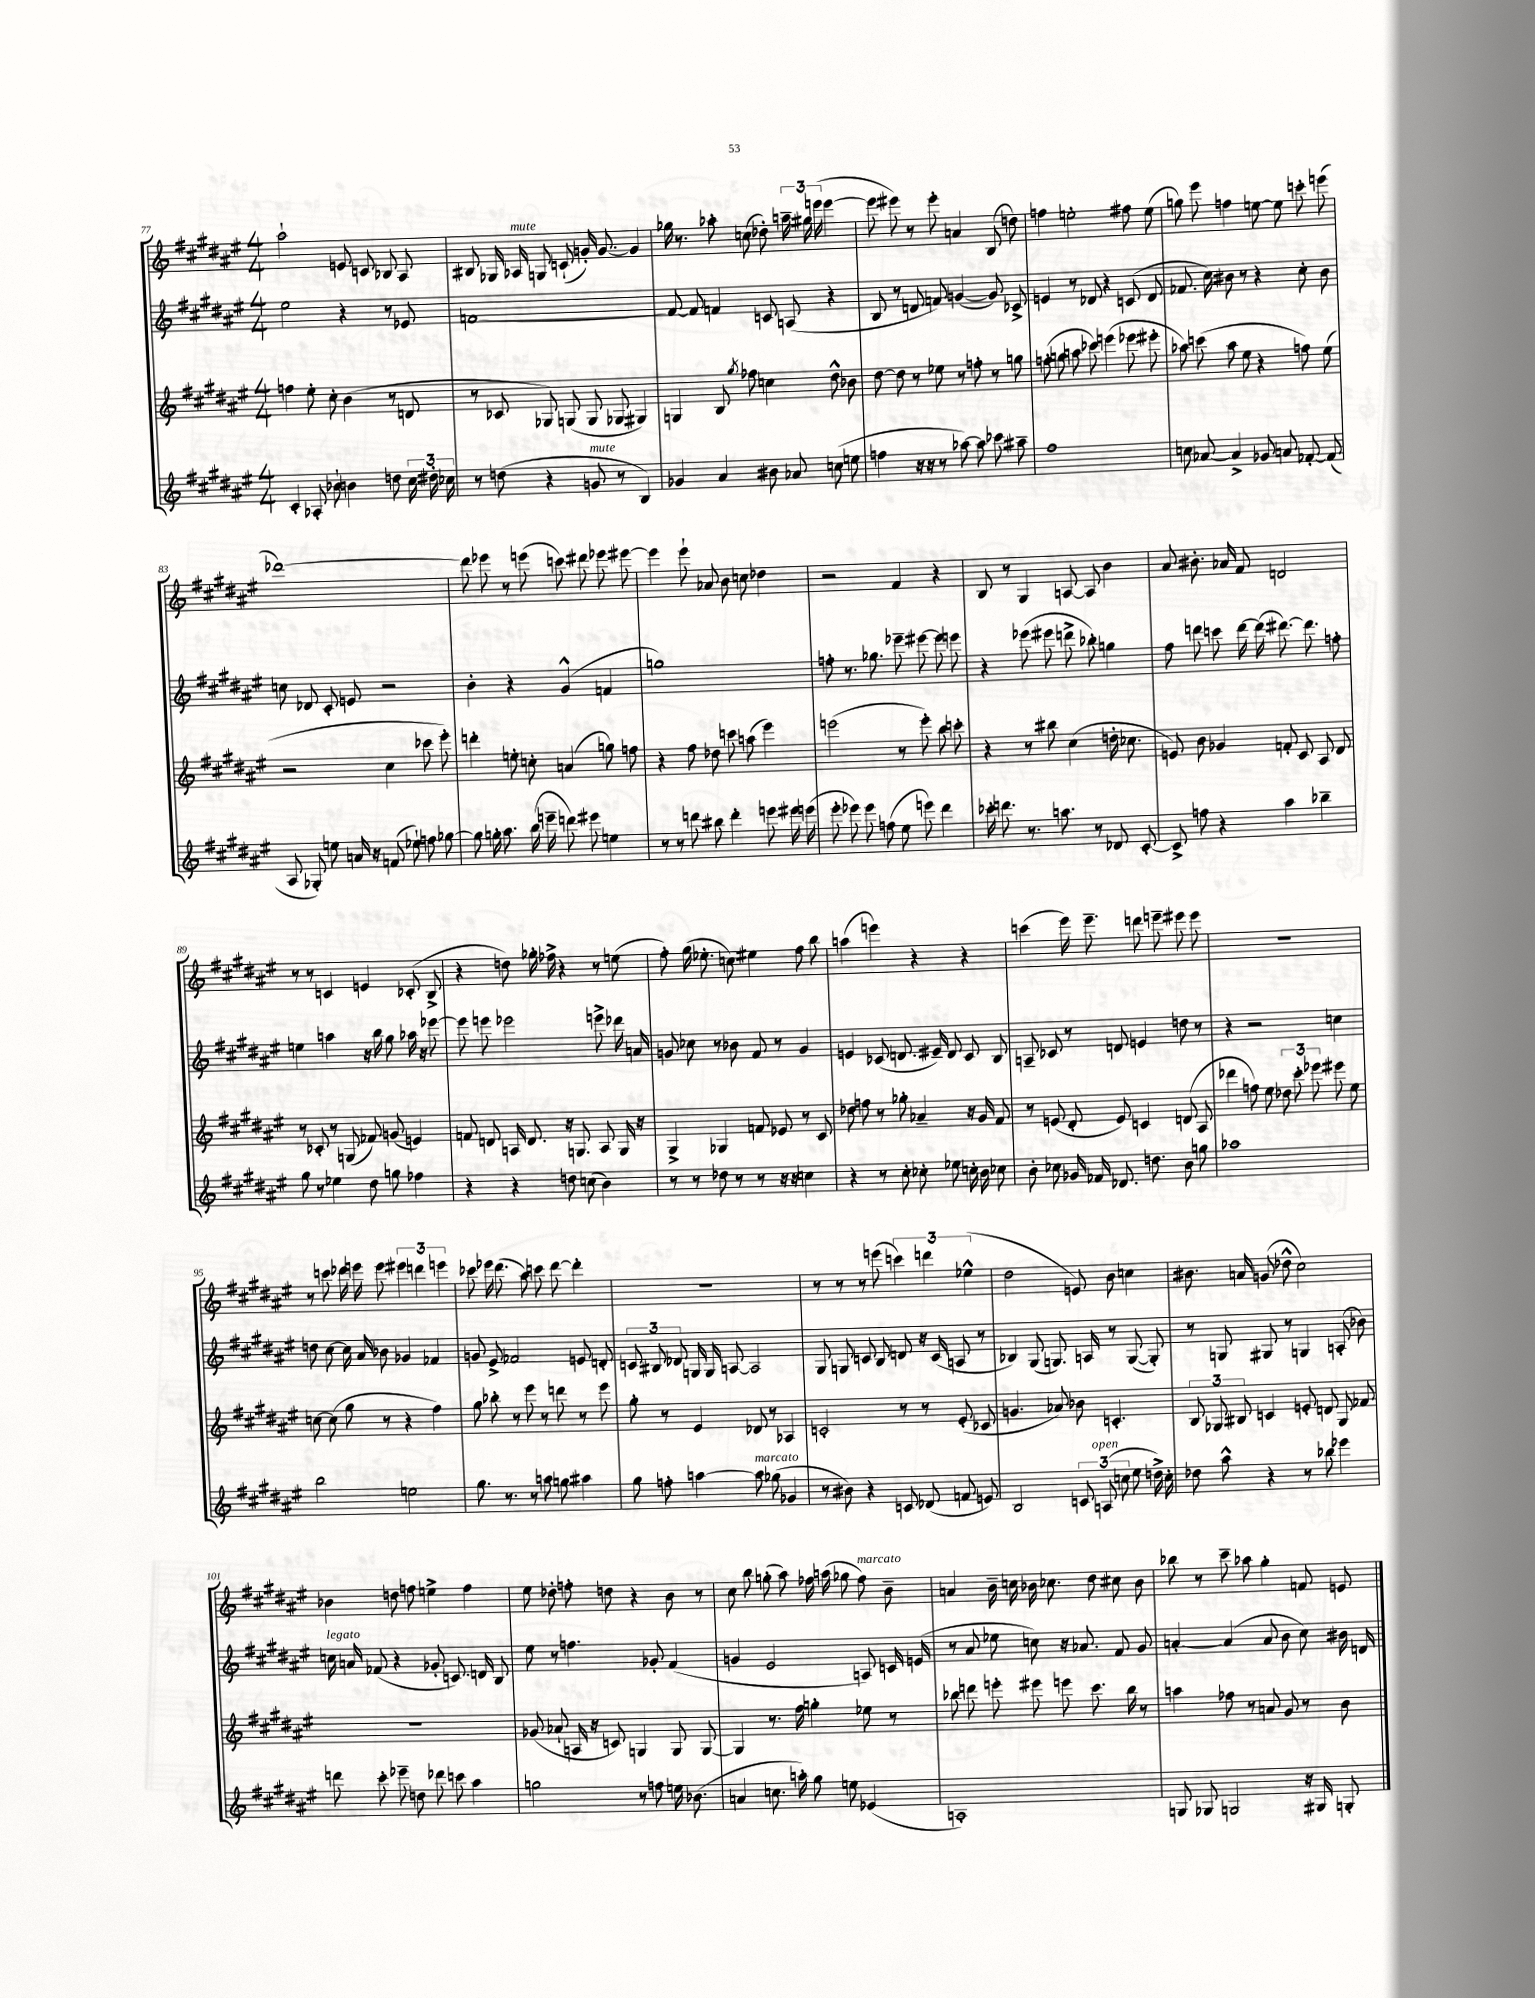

**kern	**kern	**kern	**kern
*staff4	*staff3	*staff2	*staff1
*clefG2	*clefG2	*clefG2	*clefG2
*k[f#c#g#d#a#e#]	*k[f#c#g#d#a#e#]	*k[f#c#g#d#a#e#]	*k[f#c#g#d#a#e#]
*M4/4	*M4/4	*M4/4	*M4/4
4c#'	4ff	2ee#	2aa#`
8A-'	8ee#'	.	.
8b-`	8cc#'	.	.
4b	(4b	4r	8e
.	.	.	8c
8dd	8r	8r	8B-
24cc#	8d	8e-	8A#
24dd#'	.	.	.
24cc-	.	.	.
=	=	=	=
8r	8r	[1f	8B#
(8dd	8c-	.	16G-
.	.	.	16A-
4r	8G-)	.	8G
.	(8G	.	(8c`
8g	8G	.	16g')
.	.	.	[8.g
8r	8G-	.	.
4B)	4G#)	.	4g]
=	=	=	=
4g-	4G	8f_	16gg-
.	.	.	8.r
.	.	8f]	.
4a#	8B	4f	8aa-'
.	8qgg#	.	.
.	8ff-	.	(8cc
8b#	4cc	8c	8dd-')
8a-	.	(8A	24aa~
.	.	.	24gg#
.	.	.	(24eee
(8cc	8dd#^^	4r	[4eee
8ee	8b-	.	.
=	=	=	=
4ff	[8dd#	8B	8eee]
.	8dd#]	8r	8eee#)
16r	8r	8d	8r
16r	.	.	.
8r	8ee-	8f)	8eee#'
[8aa-)	8r	([4g	4a
8aa-]	8ff'	.	.
8ccc-	8r	8g])	(8B
8aa#~	8gg	8c-^	8dd)
=	=	=	=
1ff#	(8ff'	4e	4ff
.	8gg	.	.
.	8aa	8r	2ee'
.	8ccc-)	8d-	.
.	(4eee	4r	.
.	8eee-	(8c	8ff#
.	8eee#'	8d-	(8ee
=	=	=	=
8cc	8aa-)	8.f-	8gg)
[8a-	(8ccc	.	8eee#
.	.	16cc#)	.
4a-^]	8aa-	8b#	4ff
.	8ee#	8r	.
8g-	4r	4r	[8ee
8a	.	.	8ee]
[8f-'	8ff)	8cc#'	8ccc'
(8f-]	(8ee#	8b#	(8eee
=	=	=	=
8A#	2r	8cc	[1ddd-)
8G-')	.	8d-	.
8ee	.	8c#'	.
16a	.	8e	.
16r	.	.	.
(8f	4cc#	2r	.
8ee-`)	.	.	.
8ff	8ccc-	.	.
[8gg-	8eee#')	.	.
=	=	=	=
8gg-]	4ddd'	4b'	8ddd-]
16gg'	.	.	8eee-
8.aa#	.	.	.
.	8ee'	4r	8r
(16bb	8cc'	.	(8eee
16eee~	.	.	.
8ddd)	(4a	(4g#^^	8ccc)
8eee#	.	.	8ddd#
4ee	8gg)	4f	8eee-
.	8ff	.	[8eee#
=	=	=	=
8r	4r	1gg)	4eee#]
8r	.	.	.
8ddd	8ff#	.	8eee#`
8bb#	8dd-	.	8a-
4ddd'	8ccc	.	8b
.	(8aa	.	8cc
8eee	4eee#)	.	4dd-
16eee#	.	.	.
(16eee	.	.	.
=	=	=	=
8eee#'	(2eee	8ff'	2r
8eee-)	.	8.r	.
8eee-	.	.	.
.	.	8.gg-	.
(8ff	.	.	.
8ee#	8r	8eee-~	4f#
8eee)	8eee')	[8eee#	.
4ddd#	8bb	8eee#]	4r
.	8ccc'	8eee	.
=	=	=	=
16ccc-'	4r	4r	8B
8.ddd	.	.	.
.	.	.	8r
8.r	8r	(8eee-	4G#
.	8bb#	8eee#	.
8.aa	.	.	.
.	(4cc#	8ddd^	[8A
8r	.	8bb-')	8A]
8d-	16dd'	4gg	4b
.	8.cc-	.	.
[8c#'	.	.	.
=	=	=	=
8c#^]	8e)	8ff#	8a#
8ff	8b	8ddd	8.b#'
4r	4g-	8ccc	.
.	.	.	16a-
.	.	[16ddd	8f#
.	.	(16ddd]	.
4aa#	8f'	[8.ddd#)	2d
.	8c#	.	.
.	.	8.ddd#]	.
4bb-~	8A#	.	.
.	8d#	8ff'	.
=	=	=	=
8gg#	8r	4ee	8r
8r	8c-'	.	8r
4ee-	8r	4aa	4c
.	(8G	.	.
8dd#	8f-)	16r	4e
.	.	16bb	.
8gg	(8g	8gg#	.
4ff-	4e)	16aa-	(8c-'
.	.	16r	.
.	.	[8eee-	8B^
=	=	=	=
4r	8f	8eee-]	4r
.	8d	8eee	.
4r	16A	2eee-	8dd)
.	8.d	.	.
.	.	.	16gg-'
.	.	.	16ff-^
8dd	16r	.	4r
.	8.G	.	.
(8cc	.	.	.
4b)	8A	8eee^	8r
.	16G	16ddd-	(8ee
.	16r	16a	.
=	=	=	=
8r	4G#^	8g	8ff#')
8r	.	8cc-	(16gg#
.	.	.	8.ee-'
8dd-	4G-	8r	.
8r	.	8b-	8cc)
8r	8f	8f#	4ee#
16r	8e-	8r	.
16r	.	.	.
4cc	8r	4g	8ff#
.	8c#	.	8bb
=	=	=	=
4r	8dd-	4e	(4aa
.	8ff	.	.
8r	8r	(8c-	4eee)
8cc#'	8gg-'	8.d	.
8cc-'	4a-~	.	4r
.	.	16e#~)	.
8ee-	.	8d	.
16cc'	16r	8c-	4r
16b	16g#	.	.
8cc-	8f#	8B	.
=	=	=	=
8b'	8r	8A~	(4ccc
8cc-	(8e	8c-	.
16g-	8d#'	8r	16eee#)
16f-	.	.	8.eee#~
8.d-	8e)	8d	.
.	4c	4e	8ddd
8.dd	.	.	.
.	.	.	8eee~
8b	(8d	8dd	8eee#
8gg	8A#	8r	8eee#
=	=	=	=
1aa-	4ddd-	4r	1r
.	8ff)	2r	.
.	8ee#	.	.
.	12dd-	.	.
.	12ccc#'	.	.
.	12eee-	.	.
.	8eee#	4cc	.
.	8ee#	.	.
=	=	=	=
2bb	[8cc	8dd	8r
.	(8cc]	[8cc#	8ccc
.	8gg#	16cc#]	16ddd-
.	.	16a#	16eee
.	8r	8b-	8eee
2ee	4r	4g-	6eee#
.	.	.	6ddd
.	4ff#)	4f-	.
.	.	.	6eee
=	=	=	=
8.gg#	8gg#	8g	8ccc-
.	8bb-'	8e#^	16eee-
8.r	.	.	(8.ddd#
.	8r	2f-	.
8r	8eee#	.	8aa#)
8aa	8r	.	8ccc
8gg	8ddd	.	[8ddd#
4aa#	8r	8e	4ddd#']
.	8eee#	8d'	.
=	=	=	=
8gg#	8gg#'	12c	1r
.	.	12B#	.
8ff'	8r	.	.
.	.	12d-	.
[4aa	4e#	16G	.
.	.	16G	.
.	.	[8A	.
8aa]	8d-	2A]	.
(8gg-	8r	.	.
4g-	4A-	.	.
=	=	=	=
8r	2c'	8G#	8r
8b#)	.	8G	8r
4r	.	8c	8r
.	.	8B	(8eee
8c	8r	8d	6ccc)
(8d-	8r	16r	.
.	.	.	6ddd
.	.	(16c	.
8f	(8e#'	8A	.
.	.	.	(6ee-^^
8e)	8c-	8r	.
=	=	=	=
2B	4.g	4B-)	2dd#
.	.	(8G#	.
.	8a-)	8.G)	.
12c	8b-	.	8e)
.	.	16A	.
(12A	.	.	.
.	4.c'	8r	8b
12cc	.	.	.
8ee#	.	([8G	4cc
16dd^)	.	8G'])	.
16cc'	.	.	.
=	=	=	=
8dd-	12B	8r	8.b#
.	12G-	.	.
8aa#^^	.	8G	.
.	12B#	.	.
.	.	.	16a
4r	4c	8G#	(8g
.	.	8r	8dd-^^
8r	8e'	4G	2cc#)
8bb-	8d	.	.
4eee-	8G-	(8A'	.
.	8f-	8b-)	.
=	=	=	=
8ddd	1r	16cc	4b-
.	.	16a	.
8ccc#'	.	(8f-	.
8eee-~	.	4r	8dd
8dd	.	.	8ff
8ddd-	.	8g-'	4ee^
8ccc	.	8.c)	.
4aa#	.	.	4ff
.	.	16d	.
.	.	8B	.
=	=	=	=
2gg	(8g-	8ee#	8ee#
.	8a-`	8r	8dd-'
.	16A	4.ff	8ff'
.	16r	.	.
.	8c)	.	8dd
8r	4G	.	4r
8ff	.	8g-'	.
16ee	8G	(4f#	8b
(8.b-	.	.	.
.	[8G	.	8r
=	=	=	=
4a	4G]	4g	8cc#
.	.	.	8bb
8.cc	8.r	2e#	(8gg'
.	.	.	8aa#)
16aa')	16ff#	.	.
8gg#	4gg'	.	16ff-
.	.	.	(16aa
8ee	.	.	8gg-
(4e-	8ee-	8A)	8ff-)
.	8r	16c	8b~
.	.	(16e	.
=	=	=	=
1A')	8bb-	8r	4a
.	8ddd	8a#	.
.	8eee'	8ee-	16b~
.	.	.	16cc
.	8eee#	8cc)	16b-
.	.	.	8.cc-
.	8eee	16r	.
.	.	8.a-	.
.	8.ccc#	.	8dd#
.	.	8f#	8cc#
.	16bb-	.	.
.	8r	8g#	8b-
=	=	=	=
8G	4aa	[4a'	8bb-
8G-	.	.	8r
2G	8ff-	(4a]	8ccc#~
.	8r	.	8aa-
.	8a	8a	4gg#'
.	8g#	8b	.
16r	8r	8cc#)	8f
16G#	.	.	.
8G'	8b	16b#	8e
.	.	16d	.
==	==	==	==
*-	*-	*-	*-
